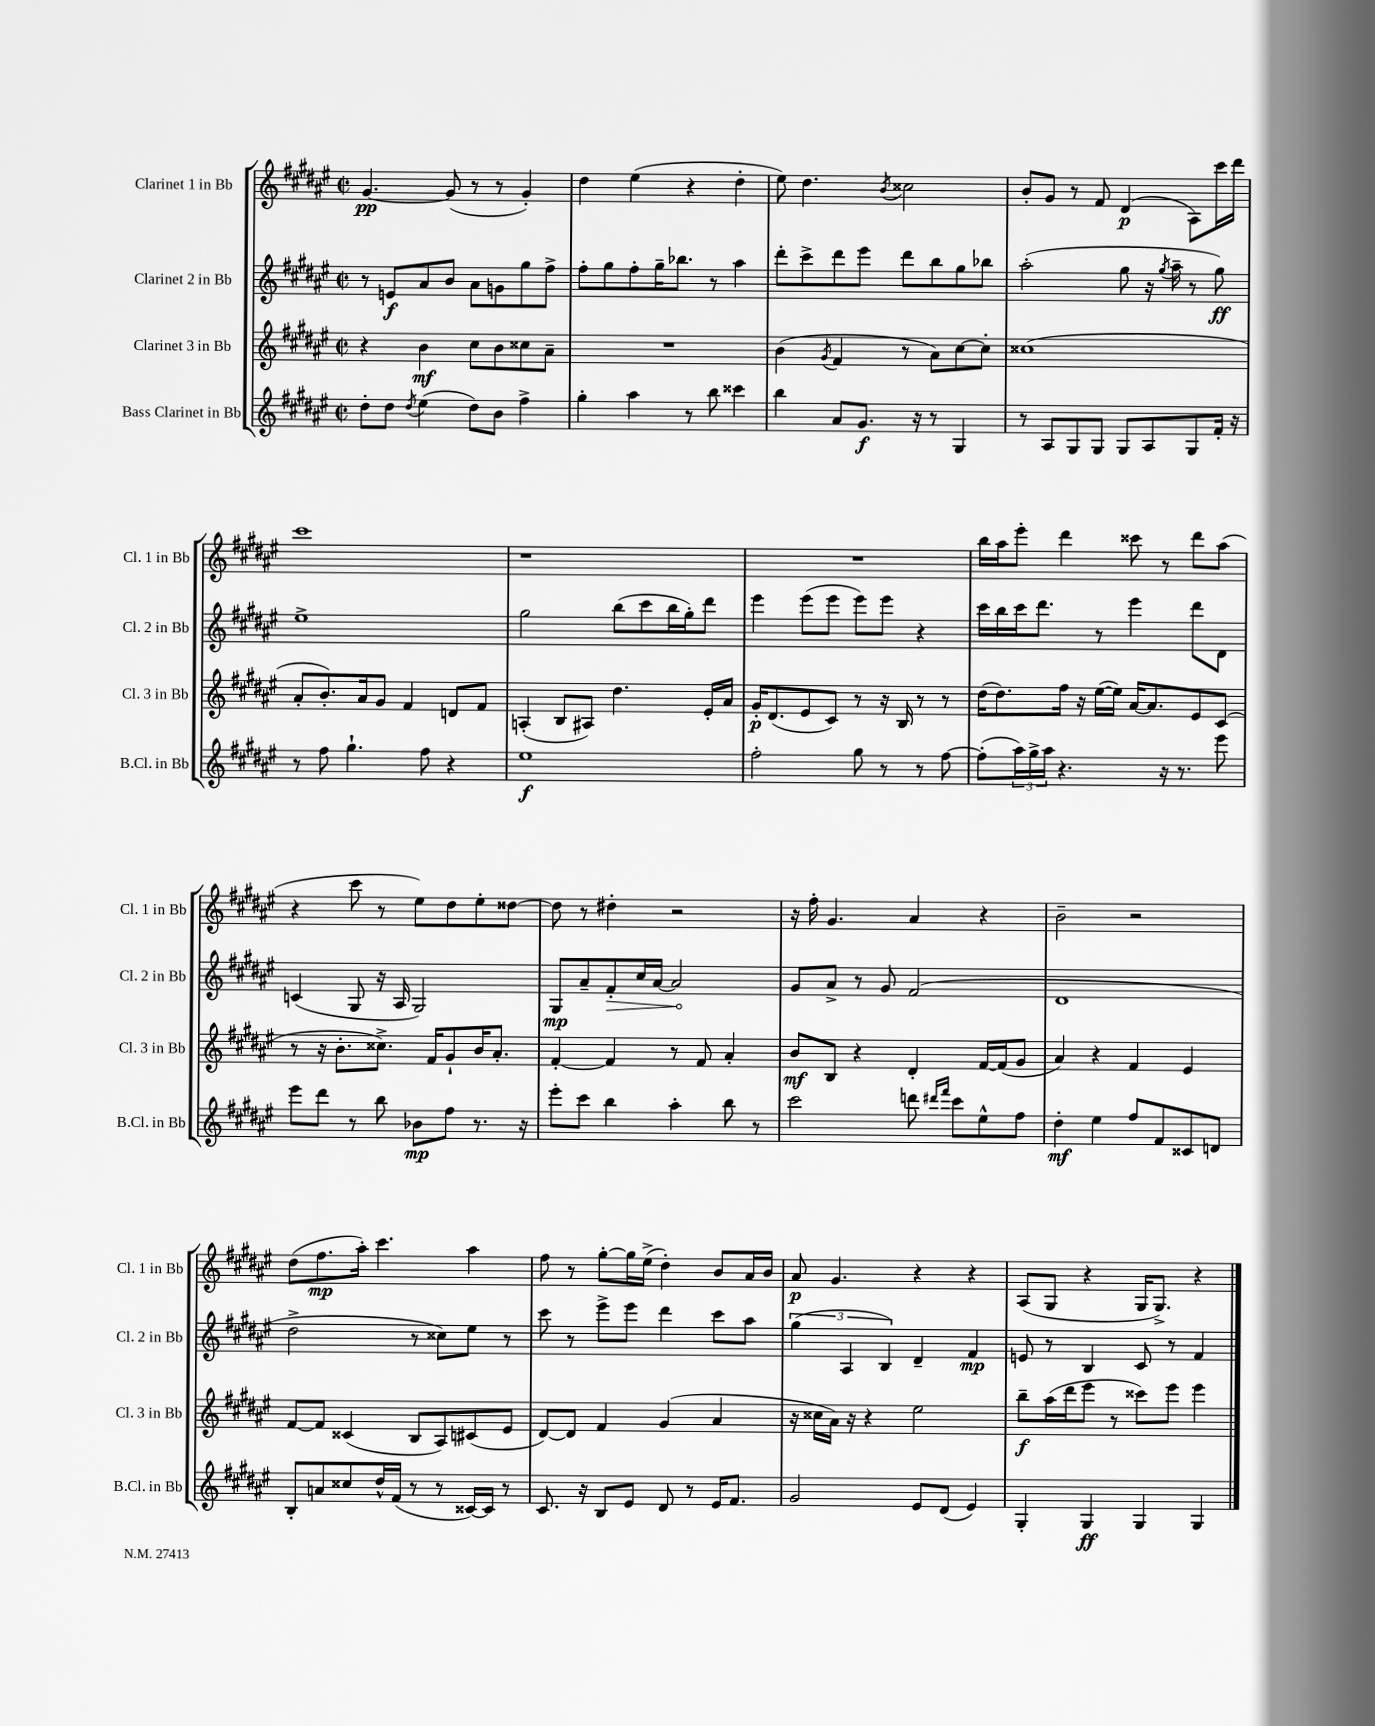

**kern	**dynam	**kern	**dynam	**kern	**dynam	**kern	**dynam
*part4	*part4	*part3	*part3	*part2	*part2	*part1	*part1
*staff4	*staff4	*staff3	*staff3	*staff2	*staff2	*staff1	*staff1
*I"Bass Clarinet in Bb	*	*I"Clarinet 3 in Bb	*	*I"Clarinet 2 in Bb	*	*I"Clarinet 1 in Bb	*
*I'B.Cl. in Bb	*	*I'Cl. 3 in Bb	*	*I'Cl. 2 in Bb	*	*I'Cl. 1 in Bb	*
*clefG2	*	*clefG2	*	*clefG2	*	*clefG2	*
*k[f#c#g#d#a#e#]	*	*k[f#c#g#d#a#e#]	*	*k[f#c#g#d#a#e#]	*	*k[f#c#g#d#a#e#]	*
*M2/2	*	*M2/2	*	*M2/2	*	*M2/2	*
*met(c|)	*	*met(c|)	*	*met(c|)	*	*met(c|)	*
=1	=1	=1	=1	=1	=1	=1	=1
8dd#'\L	.	4r	.	8r	.	[4.g#/	pp
8dd#\J	.	.	.	8en/L	f	.	.
8qdd#/	.	.	.	.	.	.	.
(4ee#\	.	4b\	mf	8a#/	.	.	.
.	.	.	.	8b/J	.	(8g#/]	.
8dd#\L)	.	8cc#\L	.	8a#\L	.	8r	.
8b\J	.	8b\	.	8gn\	.	8r	.
4ff#^\	.	8cc##X\	.	8gg#\	.	4g#'/)	.
.	.	8a#~\J	.	8ff#^\J	.	.	.
=2	=2	=2	=2	=2	=2	=2	=2
4gg#'\	.	1r	.	8ff#'\L	.	4dd#\	.
.	.	.	.	8gg#\	.	.	.
4aa#\	.	.	.	8ff#'\	.	(4ee#\	.
.	.	.	.	16gg#~\K	.	.	.
.	.	.	.	8.bb-X\J	.	.	.
8r	.	.	.	.	.	4r	.
8bb\	.	.	.	8r	.	.	.
4ccc##X\	.	.	.	4aa#\	.	4dd#'\	.
=3	=3	=3	=3	=3	=3	=3	=3
4bb\	.	(4b\	.	8ddd#'\L	.	8ee#\)	.
.	.	.	.	8ccc#^\	.	4.dd#\	.
.	.	8qg#/	.	.	.	.	.
8a#/L	.	4f#/	.	8ddd#\	.	.	.
8.g#/J	f	.	.	8eee#\J	.	.	.
.	.	.	.	.	.	8qb/	.
.	.	8r	.	8ddd#\L	.	2cc##X\	.
16r	.	.	.	.	.	.	.
8r	.	8a#\L)	.	8bb\	.	.	.
4G#/	.	[8cc#\	.	8gg#\	.	.	.
.	.	8cc#'\J]	.	8bb-X\J	.	.	.
=4	=4	=4	=4	=4	=4	=4	=4
8r	.	(1cc##X	.	(2aa#'\	.	8b'/L	.
8A#/L	.	.	.	.	.	8g#/J	.
8G#/	.	.	.	.	.	8r	.
8G#/J	.	.	.	.	.	8f#/	.
8G#/L	.	.	.	8gg#\	.	(4d#/	p
8A#/	.	.	.	16r	.	.	.
.	.	.	.	8qgg#/	.	.	.
.	.	.	.	16aa#~\	.	.	.
8G#/	.	.	.	8r	.	8A#\L)	.
16f#'/Jk	.	.	.	8gg#\)	ff	16ccc#\L	.
16r	.	.	.	.	.	16ddd#\JJ	.
!!LO:LB:g=z
=5	=5	=5	=5	=5	=5	=5	=5
8r	.	8a#'/L	.	1ee#^	.	1ccc#	.
8ff#\	.	8.b'/)	.	.	.	.	.
4.gg#`\	.	.	.	.	.	.	.
.	.	16a#/k	.	.	.	.	.
.	.	8g#/J	.	.	.	.	.
.	.	4f#/	.	.	.	.	.
8ff#\	.	.	.	.	.	.	.
4r	.	8dn/L	.	.	.	.	.
.	.	8f#/J	.	.	.	.	.
=6	=6	=6	=6	=6	=6	=6	=6
1ee#	f	(4An'/	.	2gg#\	.	1r	.
.	.	8B/L	.	.	.	.	.
.	.	8A#X/J)	.	.	.	.	.
.	.	4.dd#\	.	(8bb\L	.	.	.
.	.	.	.	8ccc#\	.	.	.
.	.	.	.	16bb\L	.	.	.
.	.	.	.	16gg#'\J)	.	.	.
.	.	16e#'/LL	.	8ddd#\J	.	.	.
.	.	16a#/JJ	.	.	.	.	.
=7	=7	=7	=7	=7	=7	=7	=7
2ff#'\	.	16g#'/KL	p	4eee#\	.	1r	.
.	.	(8.d#/	.	.	.	.	.
.	.	8e#/	.	(8eee#\L	.	.	.
.	.	8c#/J)	.	8eee#\J	.	.	.
8gg#\	.	8r	.	8eee#\L)	.	.	.
8r	.	16r	.	8eee#\J	.	.	.
.	.	16B/	.	.	.	.	.
8r	.	8r	.	4r	.	.	.
[8ff#\	.	8r	.	.	.	.	.
=8	=8	=8	=8	=8	=8	=8	=8
(8ff#'\L]	.	(16dd#\KL	.	16ccc#\LL	.	16bb\LL	.
.	.	8.dd#\)	.	16bb\	.	16aa#\J	.
24aa#\L)	.	.	.	16ccc#\J	.	8eee#'\J	.
24gg#^\	.	.	.	.	.	.	.
.	.	.	.	8.ddd#\J	.	.	.
24aa#\JJ	.	.	.	.	.	.	.
4.r	.	16ff#\Jk	.	.	.	4ddd#\	.
.	.	16r	.	.	.	.	.
.	.	([16ee#\LL	.	8r	.	.	.
.	.	16ee#\JJ])	.	.	.	.	.
.	.	[16a#/KL	.	4eee#\	.	8ccc##X\	.
.	.	8.a#/]	.	.	.	.	.
16r	.	.	.	.	.	8r	.
8.r	.	.	.	.	.	.	.
.	.	8e#/	.	8ddd#\L	.	8ddd#\L	.
8eee#\	.	(8c#/J	.	8d#\J	.	(8aa#\J	.
!!LO:LB:g=z
=9	=9	=9	=9	=9	=9	=9	=9
8eee#\L	.	8r	.	(4cn/	.	4r	.
8ddd#\J	.	16r	.	.	.	.	.
.	.	8.b'\L	.	.	.	.	.
8r	.	.	.	8G#/	.	8ccc#\	.
8bb\	.	8.cc##X^\J)	.	16r	.	8r	.
.	.	.	.	16A#/	.	.	.
8b-X\L	mp	.	.	2G#/)	.	8ee#\L)	.
.	.	16f#/KL	.	.	.	.	.
8ff#\J	.	8g#`/	.	.	.	8dd#\	.
8.r	.	16b/K	.	.	.	8ee#'\	.
.	.	8.a#'/J	.	.	.	.	.
.	.	.	.	.	.	[8dd##X\J	.
16r	.	.	.	.	.	.	.
=10	=10	=10	=10	=10	=10	=10	=10
8eee#'\L	.	[4f#'/	.	8G#/L	mp	8dd##\]	.
8ccc#\J	.	.	.	8a#~/	.	8r	.
!	!	!	!	!	!LO:HP:b	!	!
4bb\	.	4f#/]	.	8f#'/	>	4dd#X'\	.
.	.	.	.	16cc#/L	.	.	.
.	.	.	.	[16a#/JJ	.	.	.
4aa#'\	.	8r	.	2a#/]	.	2r	.
.	.	8f#/	.	.	.	.	.
8bb\	.	4a#'/	.	.	.	.	.
8r	.	.	.	.	.	.	.
.	.	.	.	.	]	.	.
=11	=11	=11	=11	=11	=11	=11	=11
2ccc#\	.	8b/L	mf	8g#/L	.	16r	.
.	.	.	.	.	.	16ff#'\	.
.	.	8B/J	.	8a#^/J	.	4.g#/	.
.	.	4r	.	8r	.	.	.
.	.	.	.	8g#/	.	.	.
8dddn\	.	4d#'/	.	(2f#/	.	4a#/	.
16qqddd#X/LL	.	.	.	.	.	.	.
16qqfff#/JJ	.	.	.	.	.	.	.
8ccc#\L	.	.	.	.	.	.	.
8ee#^^\	.	[16f#/LL	.	.	.	4r	.
.	.	(16f#/J]	.	.	.	.	.
8ff#\J	.	8g#/J	.	.	.	.	.
=12	=12	=12	=12	=12	=12	=12	=12
4dd#'\	mf	4a#/)	.	1d#	.	2b~\	.
4ee#\	.	4r	.	.	.	.	.
8ff#/L	.	4f#/	.	.	.	2r	.
8f#/	.	.	.	.	.	.	.
8c##X/	.	4e#/	.	.	.	.	.
8dn/J	.	.	.	.	.	.	.
!!LO:LB:g=z
=13	=13	=13	=13	=13	=13	=13	=13
8B'/L	.	[8f#/L	.	2dd#^\	.	(8dd#\L	.
8an/	.	8f#/J]	.	.	.	8.ff#\	mp
8cc##X/	.	(4c##X/	.	.	.	.	.
.	.	.	.	.	.	16aa#'\Jk)	.
16dd#^^/L	.	.	.	.	.	4.ccc#\	.
(16f#/JJ	.	.	.	.	.	.	.
8r	.	8B/L	.	8r	.	.	.
8r	.	8A#/)	.	8cc##X\L)	.	.	.
[16c##X/LL)	.	(8c#X/	.	8ee#\J	.	4aa#\	.
16c##/JJ]	.	.	.	.	.	.	.
8r	.	8e#/J	.	8r	.	.	.
=14	=14	=14	=14	=14	=14	=14	=14
8.c#/	.	[8d#/L)	.	8ccc#\	.	8ff#\	.
.	.	8d#/J]	.	8r	.	8r	.
16r	.	.	.	.	.	.	.
8B/L	.	4f#/	.	8eee#^\L	.	[8gg#'\L	.
8e#/J	.	.	.	8eee#\J	.	16gg#\L]	.
.	.	.	.	.	.	(16ee#^\JJ	.
8d#/	.	(4g#/	.	4ddd#\	.	4dd#'\)	.
8r	.	.	.	.	.	.	.
16e#/KL	.	4a#/	.	8ccc#\L	.	8b/L	.
8.f#/J	.	.	.	.	.	.	.
.	.	.	.	8aa#\J	.	16a#/L	.
.	.	.	.	.	.	16b/JJ	.
=15	=15	=15	=15	=15	=15	=15	=15
2g#/	.	16r	.	(6gg#\	.	8a#/	p
.	.	16cc##X\LL	.	.	.	.	.
.	.	16a#\JJ)	.	.	.	4.g#/	.
.	.	.	.	6A#/	.	.	.
.	.	16r	.	.	.	.	.
.	.	4r	.	.	.	.	.
.	.	.	.	6B/)	.	.	.
8e#/L	.	2ee#\	.	4d#~/	.	4r	.
(8d#/J	.	.	.	.	.	.	.
4e#/)	.	.	.	4f#/	mp	4r	.
=16	=16	=16	=16	=16	=16	=16	=16
4G#'/	.	8bb~\L	f	8en/	.	(8A#/L	.
.	.	(16aa#\L	.	8r	.	8G#/J	.
.	.	16ddd#\J	.	.	.	.	.
4G#/	ff	8eee#\J	.	4B/	.	4r	.
.	.	8r	.	.	.	.	.
4G#/	.	8ccc##X\L)	.	8c#/	.	16G#/KL	.
.	.	.	.	.	.	8.G#^/J)	.
.	.	8eee#\J	.	8r	.	.	.
4G#/	.	4eee#\	.	4f#/	.	4r	.
==	==	==	==	==	==	==	==
*-	*-	*-	*-	*-	*-	*-	*-
